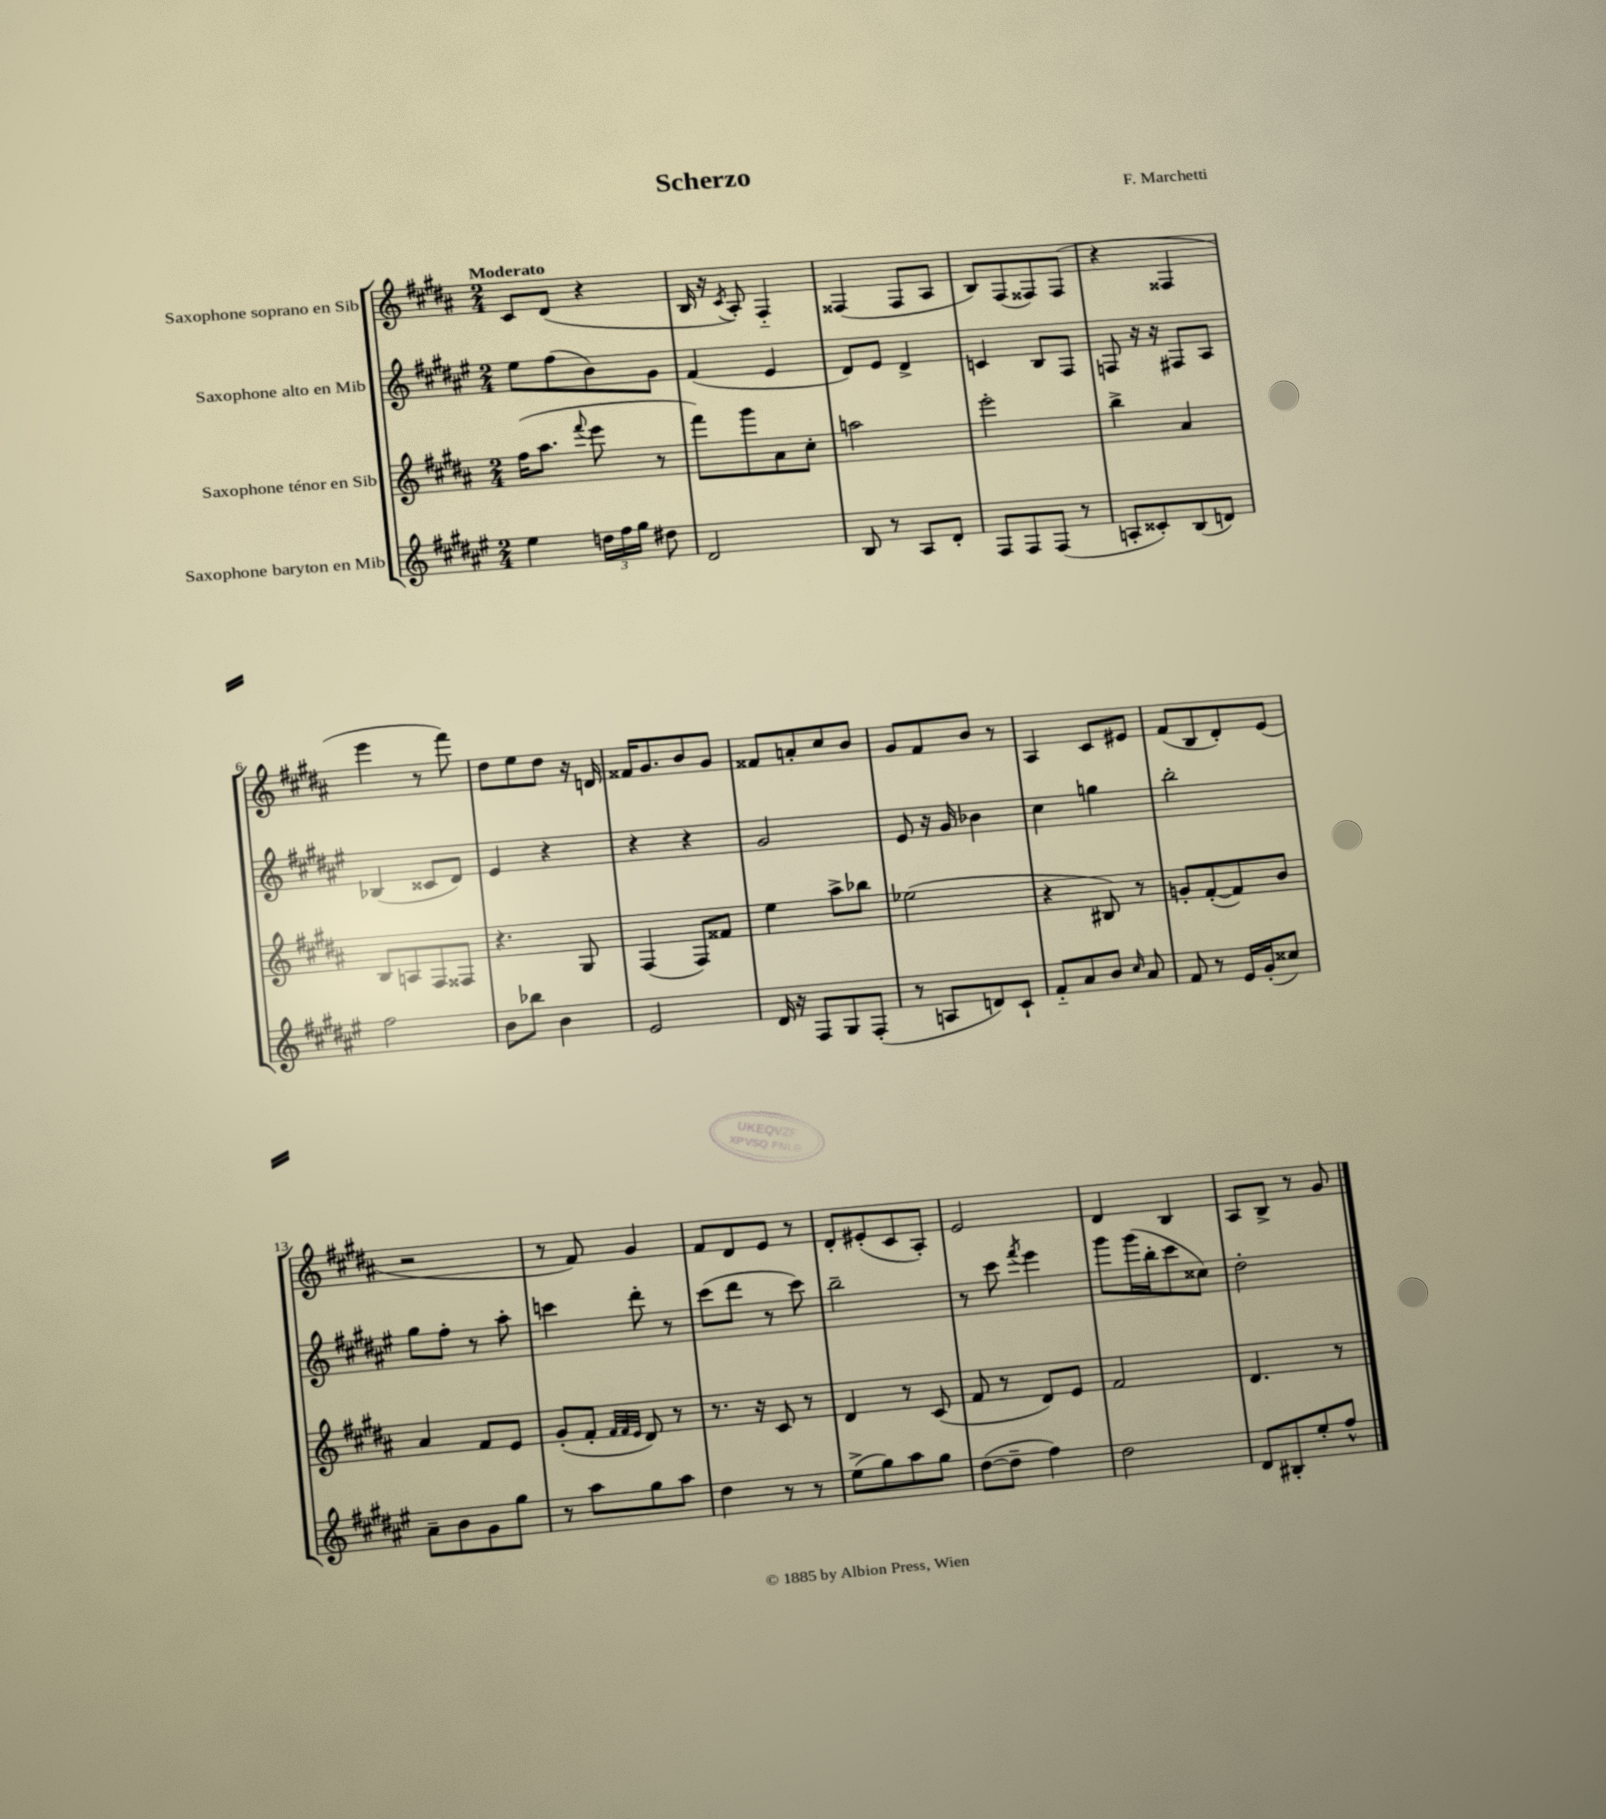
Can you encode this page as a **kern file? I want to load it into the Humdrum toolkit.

**kern	**kern	**kern	**kern
*part4	*part3	*part2	*part1
*staff4	*staff3	*staff2	*staff1
*I"Saxophone baryton en Mib	*I"Saxophone ténor en Sib	*I"Saxophone alto en Mib	*I"Saxophone soprano en Sib
*clefG2	*clefG2	*clefG2	*clefG2
*k[f#c#g#d#a#e#]	*k[f#c#g#d#a#]	*k[f#c#g#d#a#e#]	*k[f#c#g#d#a#]
*M2/4	*M2/4	*M2/4	*M2/4
=1	=1	=1	=1
!	!	!	!LO:TX:a:B:t=Moderato
4ee#\	(16ff#\KL	8ee#\L	8c#/L
.	8.aa#\J	.	.
.	.	(8ff#\	(8d#/J
.	8qqfff#/	.	.
24ddn\LL	8eee\	8b\)	4r
24ff#\	.	.	.
24gg#\JJ	.	.	.
8dd#X\	8r	8g#\J	.
=2	=2	=2	=2
2d#/	8fff#\L)	(4f#/	16B/
.	.	.	16r
.	.	.	8qc#/
.	8ggg#\	.	8A#'/)
.	8a#\	4e#/	4F#/
.	8cc#'\J	.	.
=3	=3	=3	=3
8B/	2aan\	8d#/L)	(4F##X/
8r	.	8e#/J	.
8A#/L	.	4d#^/	8F##/L
8d#'/J	.	.	8A#/J
=4	=4	=4	=4
8F#/L	2eee'\	4cn/	8B/L)
8F#/	.	.	(8F#/
(8F#/J	.	8B/L	8F##X/)
8r	.	8F#/J	(8F##/J
=5	=5	=5	=5
8An'/L	4bb^\	8Fn/	4r
8c##X'/)	.	16r	.
.	.	16r	.
(8B/	4a#/	8F#X/L	4F##X/
8dn/J)	.	8A#/J	.
!!LO:LB:g=z
=6	=6	=6	=6
2ff#\	8B/L	(4B-X/	4eee\
.	8An/	.	.
.	8F#/	8c##X/L	8r
.	8F##X/J	8d#/J)	8fff#\)
=7	=7	=7	=7
8b\L	4.r	4e#/	8dd#\L
8bb-X\J	.	.	8ee\
4b\	.	4r	8dd#\J
.	8G#/	.	16r
.	.	.	16dn/
=8	=8	=8	=8
2e#/	(4F#/	4r	16f##X/KL
.	.	.	8.g#/
.	8F#/L)	4r	8b/
.	8f##X/J	.	8g#/J
=9	=9	=9	=9
16d#/	4ee\	2g#/	8f##X/L
16r	.	.	.
8F#/L	.	.	8an'/
8G#/	8aa#^\L	.	8cc#/
(8F#'/J	8bb-X\J	.	8b/J
=10	=10	=10	=10
8r	(2ee-X\	8e#/	8g#/L
8An/L	.	16r	8f#/
.	.	16g#/	.
8dn/)	.	4b-X\	8b/J
8c#`/J	.	.	8r
=11	=11	=11	=11
8f#/L	4r	4cc#\	4A#/
8a#/	.	.	.
8b/J	8B#X/)	4ggn\	8c#/L
16qqcc#/	.	.	.
8a#/	8r	.	8e#X/J
=12	=12	=12	=12
8f#/	8gn'/L	2bb'\	(8f#/L
8r	([8f#'/	.	8B/
16e#/LL	8f#/])	.	8d#'/)
(16g#'/J	.	.	.
8cc##X/J)	8b/J	.	(8e/J
!!LO:LB:g=z
=13	=13	=13	=13
8a#~\L	4a#/	8gg#\L	2r
8b\	.	8ff#'\J	.
8g#\	8f#/L	8r	.
8gg#\J	8e/J	8aa#'\	.
=14	=14	=14	=14
8r	(8g#'/L	4cccn\	8r
8aa#\L	8f#'/J	.	8f#/)
.	32qqf#/LLL	.	.
.	32qqf#/	.	.
.	32qqe/JJJ	.	.
8gg#\	8d#/)	8ddd#'\	4g#/
8aa#\J	8r	8r	.
=15	=15	=15	=15
4dd#\	8.r	(8ccc#\L	8f#/L
.	.	8ddd#\J	8d#/
.	16r	.	.
8r	8c#/	8r	8e/J
8r	8r	8ccc#\)	8r
=16	=16	=16	=16
(8ee#^\L	4d#/	2bb~\	8d#'/L
8gg#\)	.	.	(8e#X'/
8aa#\	8r	.	8c#/
8gg#\J	(8c#/	.	8A#'/J)
=17	=17	=17	=17
([8dd#\L	8f#/	8r	2e/
8dd#~\J]	8r	8ccc#\	.
.	.	8qfff#/	.
4ff#\)	8d#/L)	4eee#\	.
.	8e/J	.	.
=18	=18	=18	=18
2dd#\	2f#/	8ggg#\L	4d#/
.	.	(16ggg#\L	.
.	.	16bb'\J	.
.	.	8ccc#\	4B/
.	.	8cc##X\J)	.
=19	=19	=19	=19
8d#/L	4.d#/	2dd#'\	8A#/L
8B#X'/	.	.	8B^/J
8ee#'/	.	.	8r
8ff#^^/J	8r	.	8g#/
==	==	==	==
*-	*-	*-	*-
